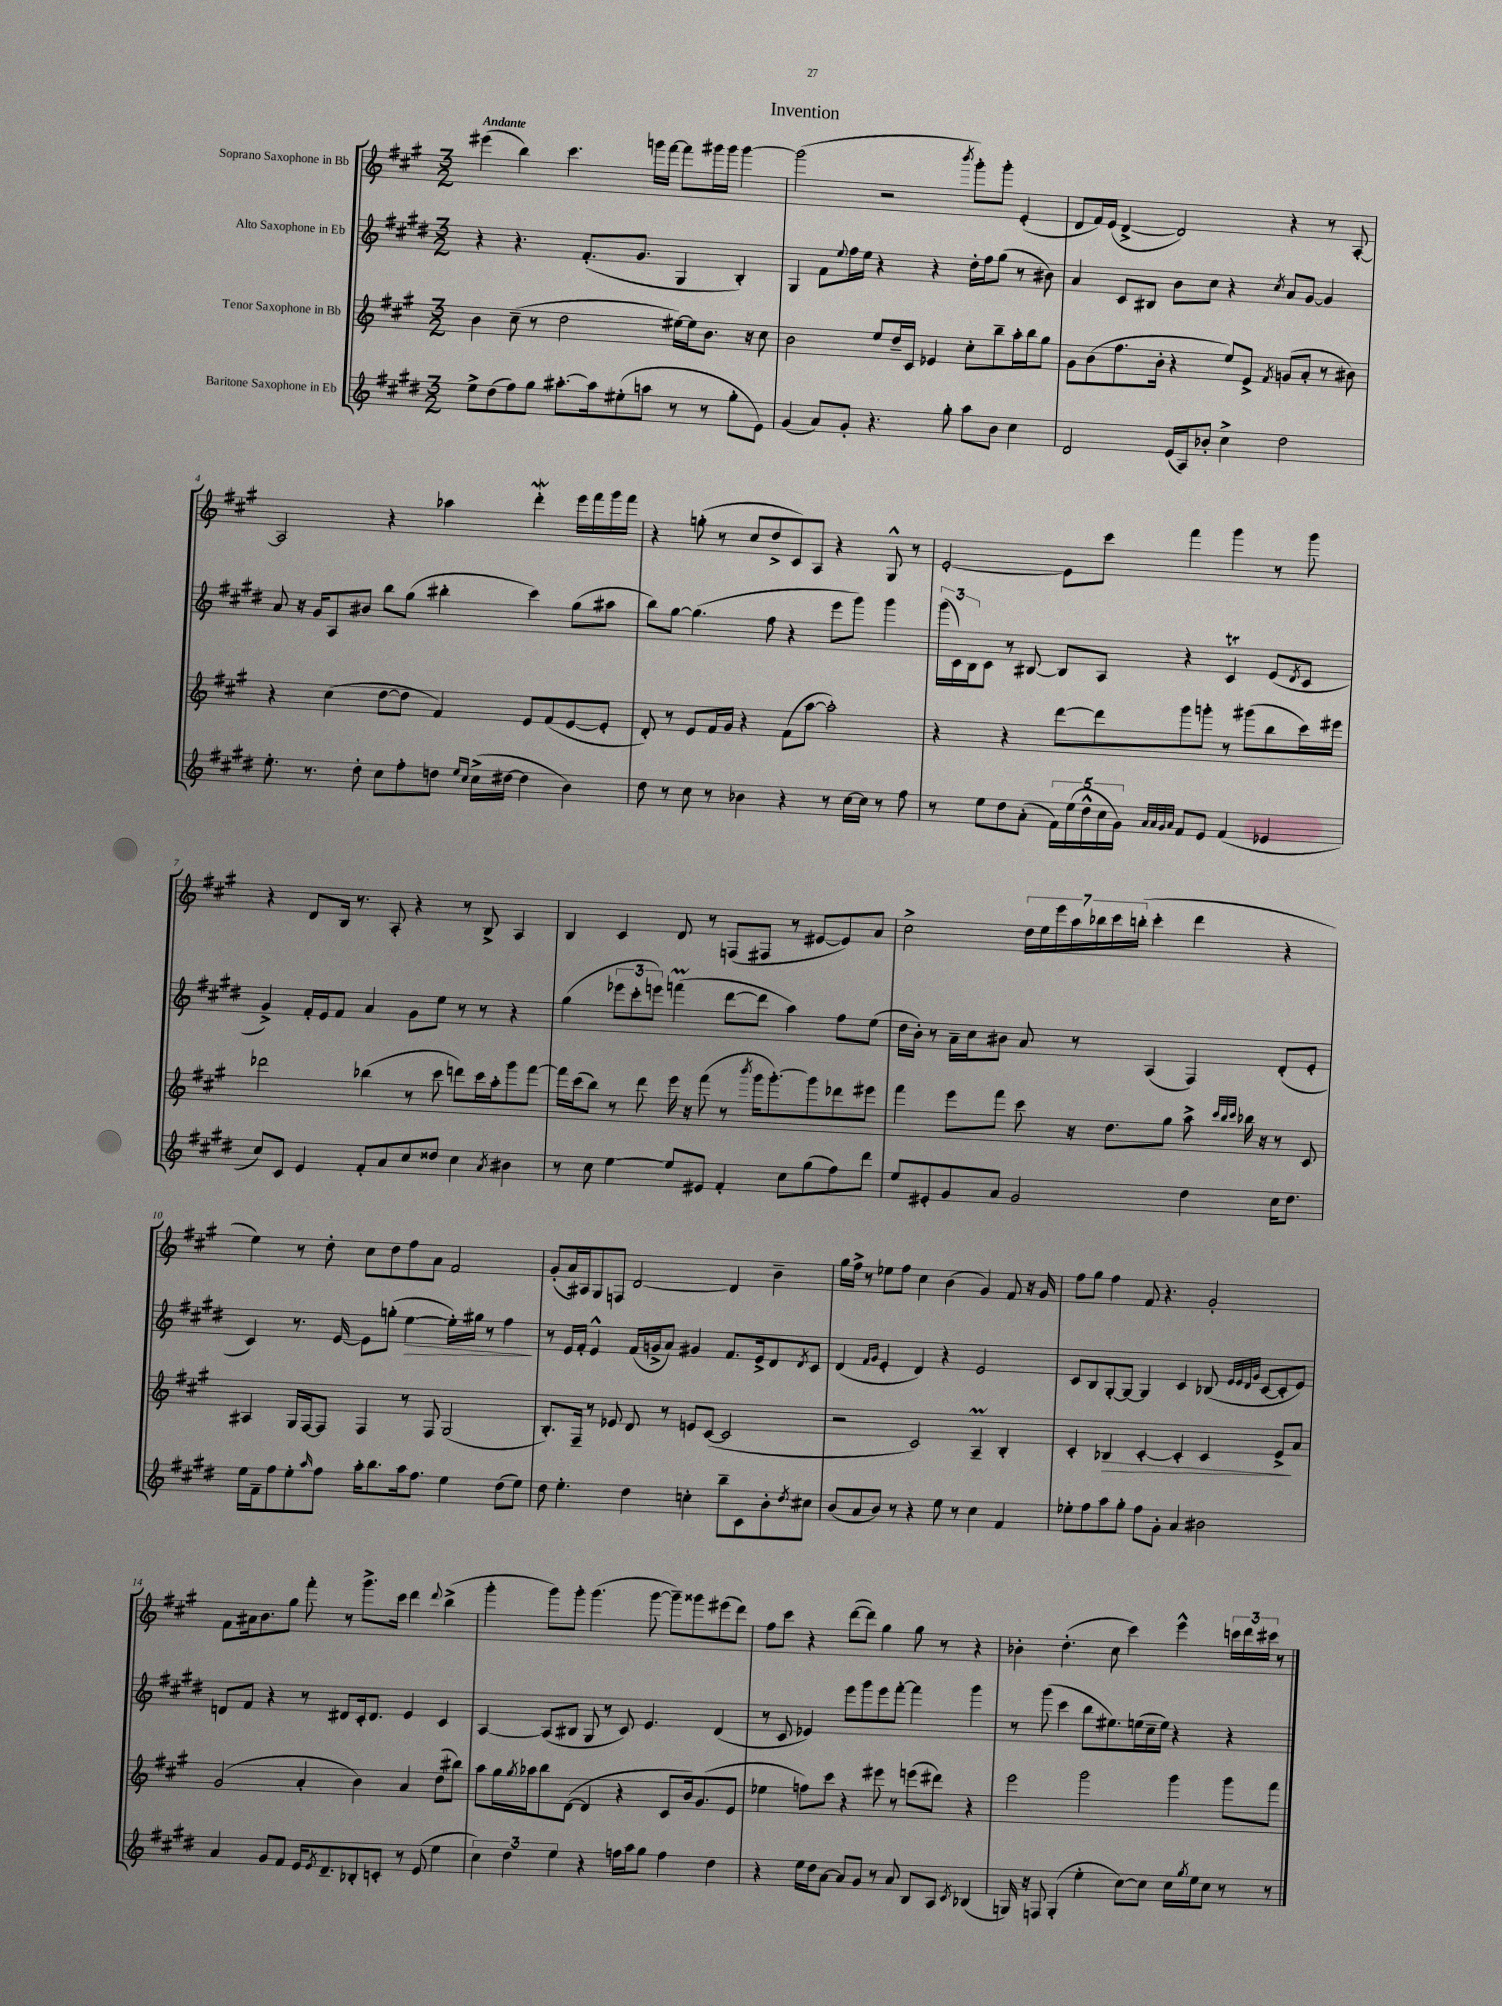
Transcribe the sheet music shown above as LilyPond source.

\header { title = "Invention" }
<<
\new StaffGroup <<
\new Staff = "s0" \with { instrumentName = "Soprano Saxophone in Bb" } {
    \clef treble \key a \major \numericTimeSignature \time 3/2 \tempo "Andante"
    eis'''4( b''4) cis'''4. g'''16 fis'''16~ fis'''8 gis'''16 gis'''16 gis'''4~ |
    gis'''2( r2 \acciaccatura { b'''8 } gis'''8-.) gis'''8-. e'4-.( |
    d'8 fis'16) e'16( d'4~-> d'2) r4 r8 a8~-. |
    a2 r4 aes''4 d'''4-.\mordent e'''16 fis'''16 gis'''16 fis'''16 |
    r4 g''8-.( r8 cis''8 d''8-> cis'8) a8 r4 gis8-^ r8 |
    e'2~-. e'8 cis'''8 fis'''4 gis'''4 r8 gis'''8 |
    r4 d'8 b16 r8. a8-. r4 r8 b8-> a4 |
    b4 cis'4 d'8 r8 f8( fis8 r8 eis'8~ eis'8) a'8 |
    cis''2-> \tuplet 7/4 { d''16 e''16 e'''16 a''16 bes''16 cis'''16 b''16-.( } cis'''4-. d'''4 r4 |
    e''4) r8 d''8-. cis''8 d''8 fis''8 a'8 fis'2 |
    gis'8-.( a'16) ais16 gis8 f8 d'2~ d'4 b'4-- |
    gis''16 fis''16-> r8 ees''8 fis''8 cis''4 b'4( gis'4) fis'8 r16 gis'16 |
    fis''8 gis''8 fis''4 fis'8 r4. gis'2-. |
    fis'8 ais'16 b'8. gis''8 fis'''8-. r8 gis'''8.-> cis'''16 d'''4 \appoggiatura { d'''8 } b''4->( |
    gis'''4-. gis'''8) gis'''8-. gis'''4.( gis'''8~ gis'''8--) gisis'''8 eis'''8( d'''8) |
    fis''8 cis'''8 r4 d'''8~( d'''8) gis''4 gis''8 r8 r4 |
    bes'4-. d''4.-.( cis''8 cis'''4) e'''4-^ \tuplet 3/2 { c'''16 d'''16 cis'''16 } r8 \bar "|." |
}
\new Staff = "s1" \with { instrumentName = "Alto Saxophone in Eb" } {
    \clef treble \key e \major \numericTimeSignature \time 3/2
    r4 r4. fis'8.-.( gis'8. gis4 b4-.) |
    gis4 fis'8 \appoggiatura { e''8 } fis''16 e''16 r4 r4 dis''16-. fis''16 gis''8( r8 bis'8) |
    a'4 cis'8 bis8 b'8 cis''8 r4 \acciaccatura { cis''8 } a'8 gis'8~ gis'4 |
    a'8 r16 gis'16 a8 bis'8 b''8 gis''8( bis''4-. cis'''4) gis''8( ais''8 |
    b''8) gis''8~ gis''4.( fis''8 r4 e'''8 gis'''8) gis'''4 |
    \tuplet 3/2 { gis'''16( cis'16) b16 } cis'8 r8 bis8~ bis8 a8 r4 cis'4\trill e'8( \acciaccatura { dis'8 } cis'8 |
    gis'4->) fis'16-. e'16 fis'8 a'4 gis'8 e''8 r8 r8 r4 |
    gis''4( \tuplet 3/2 { ees'''8 cis'''8-. e'''8) } f'''4\prall( dis'''8~ dis'''8 a''4) fis''8 e''8( |
    dis''16 b'16-.) r8 a'16-- cis''16 bis'8 a'8 r8 a4( fis4) dis'8-.( e'8-. |
    cis'4) r8. e'16~ e'8 g''8-.( e''4~\> e''16-.) gis''16 r8 fis''4\! |
    r8 e'16 fis'16-. e'4-^ fis'16( g'16-> a'8) gis'4 fis'8. e'16-> dis'8 \acciaccatura { dis'8 } cis'8 |
    dis'4( \grace { fis'16 gis'16 } e'4-. dis'4) r4 e'2 |
    cis'8 b8 gis8~-. gis8~ gis4 cis'4 bes8( \grace { e'32 e'32 dis'32 gis'32 } cis'8~ cis'8-. e'8) |
    d'8 fis'8 r4 r8 dis'8 cis'16-. dis'8. e'4 cis'4 |
    a4~ a8( bis8 gis8 r8 cis'8) e'4. dis'4( |
    r8 cis'8 ees'4) e'''8 gis'''8 e'''8 fis'''8~-. fis'''4 gis'''4 |
    r8 gis'''8( cis'''4 b''8 eis''8.) e''16( cis''16-- e''16) r4 r4 \bar "|." |
}
\new Staff = "s2" \with { instrumentName = "Tenor Saxophone in Bb" } {
    \clef treble \key a \major \numericTimeSignature \time 3/2
    b'4 cis''8--( r8 d''2 eis''16~) eis''16 b'8. r16 cis''8 |
    b'2 e''8 d''16-- cis'16 ees'4 cis''8-. b''8-- a''16-. b''16 gis''8 |
    gis'8 b'8( fis''8. b'16-. r4 e''8) e'8-> \acciaccatura { fis'8 } g'8( a'8-. r8 bis'8) |
    r4 cis''4( d''8~ d''8 fis'4) e'8 fis'8( e'8~ e'8-. |
    d'8-.) r8 e'8 fis'16 gis'16 r4 fis'8( a''8~ a''2-.) |
    r4 r4 d'''8~ d'''8 gis'''8 g'''8-. r8 gis'''8( b''8 cis'''16) eis'''16 |
    des'''2 bes''4( r8 cis'''8 d'''8) cis'''16 a''16-. gis'''8 fis'''8~ |
    fis'''16 cis'''16( b''8) r8 d'''8 e'''16 r16 fis'''8( r8 \acciaccatura { b'''8 } gis'''16 gis'''8.~-.) gis'''8 des'''8 eis'''8 |
    fis'''4 e'''8 fis'''8 cis'''8 r16 d''8. gis''8 a''8-> \grace { cis'''32 b''32 cis'''32 } bes''16 r16 r8 cis'8 |
    ais4 gis16 fis16~ fis8 fis4 r8 fis8 gis2( |
    b8.-.) fis16-- r8 ees'8 d'8 r8 e'8 cis'8~( cis'2 |
    r2 cis'2) a4--\prall b4-. |
    cis'4-. bes4\> cis'4~-. cis'4-. cis'4 e'8->\! a'8 |
    gis'2( a'4-. b'4) a'4 d''8( bis''8) |
    a''8 gis''16 \acciaccatura { gis''8 } aes''16 b''8 d'8~( d'4 r4 cis'8 b'16) gis'8.( e'8 |
    ees''4 f''8) cis'''8 r4 eis'''8 r8 e'''8( dis'''8) r4 |
    e'''2 gis'''2 gis'''4 gis'''8 fis'''8 \bar "|." |
}
\new Staff = "s3" \with { instrumentName = "Baritone Saxophone in Eb" } {
    \clef treble \key e \major \numericTimeSignature \time 3/2
    e''8-> dis''8( fis''8) gis''8 ais''8.~-. ais''16 eis''8-.( a''8 r8 r8 gis''8-. e'8) |
    gis'4( a'8) gis'8-. r4. gis''8-. a''8 b'8 cis''4 |
    dis'2 e'16( a16) bes'8-. cis''4-> dis''2 |
    e''8.-. r8. dis''8-. cis''8 fis''8-. d''8 \grace { e''16 cis''16 } cis''16->( dis''16~ dis''4 b'4) |
    dis''8 r8 cis''8 r8 bes'4 r4 r8 cis''16~ cis''16 r8 fis''8 |
    r8 e''8 dis''8 a'8-.( \tuplet 5/4 { fis'16) e''16( dis''16-^ cis''16 gis'16) } \grace { a'32 a'32 gis'32 a'32 } fis'8 e'8 fis'4( ees'4 |
    cis''8) cis'8 e'4 fis'8-. a'8 cis''8 disis''8 cis''4 \acciaccatura { a'8 } bis'4 |
    r8 cis''8 e''4~ e''8 eis'8 fis'4-. cis''8 gis''8( fis''8) dis'''8 |
    e''8 eis'8-. gis'8 a'8 gis'2 dis''4 cis''16 dis''8. |
    e''16 fis'16-- fis''8 e''8-. \grace { a''16 } fis''8 a''16-. b''8. a''16 fis''8. e''4 dis''8( e''8) |
    dis''8 e''4.-. dis''4 c''4-. b''8-- cis'8 b'8-. \acciaccatura { dis''8 } cis''8 |
    b'8( a'8 b'8) r8 r4 e''8 r8 cis''4 fis'4 |
    ees''8-. fis''8 a''8 gis''8-. fis''8 gis'8-. a'4 bis'2 |
    a'4 gis'8 fis'8 e'16 \acciaccatura { e'8 } dis'8.-- bes8-. c'8-. r8 e'8( e''4 |
    \tuplet 3/2 { cis''4) dis''4 e''4 } r4 f''16 a''16 gis''8 f''4 dis''4 |
    r4 e''16 dis''16 a'8~ a'8 gis'8 r8 a'8 b8 a8 \acciaccatura { cis'8 } bes4( |
    g16) r16 f8 g4-.( e''4-. cis''8~) cis''8 cis''16 \acciaccatura { gis''8 } e''16 cis''8 r8 r8 \bar "|." |
}
>>
>>
